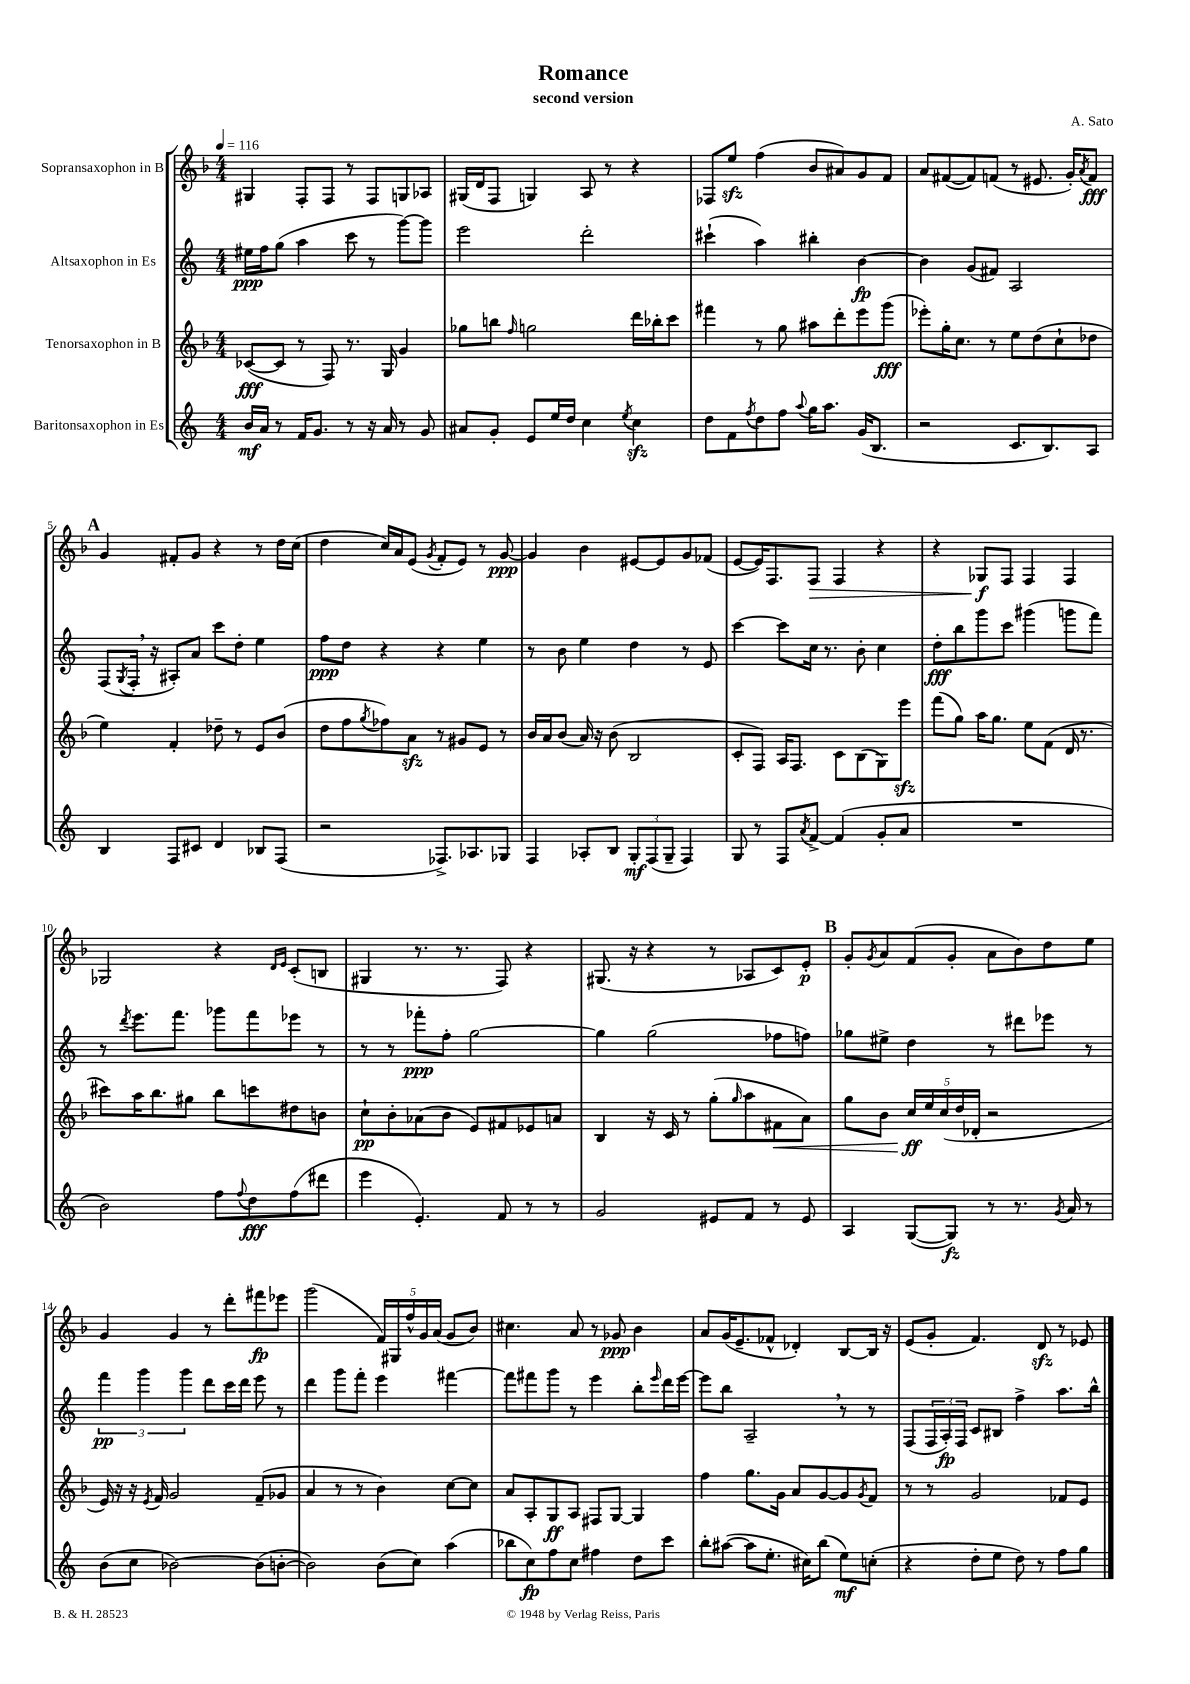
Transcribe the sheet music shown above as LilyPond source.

\header { title = "Romance" composer = "A. Sato" subtitle = "second version" }
<<
\new StaffGroup <<
\new Staff = "s0" \with { instrumentName = "Sopransaxophon in B" } {
    \clef treble \key f \major \numericTimeSignature \time 4/4 \tempo 4 = 116
    gis4 f8-. f8 r8 f8 g8 aes8 |
    gis16( d'16 f8 g4) a8 r8 r4 |
    fes8 e''8\sfz f''4( bes'8 ais'8) g'8 f'8 |
    a'8 fis'8~( fis'8) f'8( r8 eis'8. g'16-.) \acciaccatura { a'8 } f'8\fff |
    \mark \markup { \bold "A" } g'4 fis'8-. g'8 r4 r8 d''16 c''16( |
    d''4 c''16) a'16 e'8( \acciaccatura { g'8 } f'8-. e'8) r8 g'8~\ppp |
    g'4 bes'4 eis'8~ eis'8 g'8 fes'8( |
    e'8~ e'16) f8. f8\> f4 r4 |
    r4 ges8\f\! f8 f4 f4 |
    ges2 r4 \grace { d'16 e'16 } c'8-.( b8 |
    gis4 r8. r8. f8) r4 |
    gis8.( r16 r4 r8 aes8 c'8) e'8-.\p |
    \mark \markup { \bold "B" } g'8-. \acciaccatura { g'8 } a'8 f'8( g'8-. a'8 bes'8) d''8 e''8 |
    g'4 g'4 r8 d'''8-. fis'''8\fp ees'''8 |
    g'''2( \tuplet 5/4 { f'16) gis16 f''16-^ g'16 a'16( } g'8 bes'8) |
    cis''4. a'8 r8 ges'8\ppp bes'4 |
    a'8 g'16( e'8.-- fes'8-^ des'4-.) bes8~ bes16 r16 |
    e'8( g'8-. f'4.) d'8\sfz r8 ees'8 \bar "|." |
}
\new Staff = "s1" \with { instrumentName = "Altsaxophon in Es" } {
    \clef treble \key c \major \numericTimeSignature \time 4/4
    eis''16\ppp f''16 g''8( a''4 c'''8 r8 g'''8~) g'''8 |
    e'''2 d'''2-. |
    cis'''4-!( a''4) bis''4-. b'4~\fp |
    b'4 g'8( fis'8) a2 |
    \mark \markup { \bold "A" } f8( \acciaccatura { g8 } f16-. \breathe r16 ais8-.) a'8 c'''8 d''8-. e''4 |
    f''8\ppp d''8 r4 r4 e''4 |
    r8 b'8 e''4 d''4 r8 e'8 |
    c'''4~ c'''8 c''16 r8. b'8-. c''4 |
    d''8-.\fff b''8 g'''8 c'''8 gis'''4( g'''8 f'''8) |
    r8 \acciaccatura { d'''8 } e'''8. f'''8. ges'''8 f'''8 ees'''8 r8 |
    r8 r8 fes'''8-.\ppp f''8-. g''2~ |
    g''4 g''2( fes''8 f''8) |
    \mark \markup { \bold "B" } ges''8 eis''8-> d''4 r8 dis'''8 ees'''8 r8 |
    \tuplet 3/2 { f'''4\pp g'''4 g'''4 } d'''8 c'''16 d'''16 e'''8 r8 |
    d'''4 g'''8 f'''8-. e'''4 fis'''4~ |
    fis'''8 fis'''8 g'''8 r8 e'''4 b''8-. \grace { e'''16 } d'''16 e'''16~ |
    e'''8 b''8 a2-- \breathe r8 r8 |
    f8( \tuplet 3/2 { f16 a16-.\fp) f16 } c'8 bis8 f''4-> a''8. b''16-^ \bar "|." |
}
\new Staff = "s2" \with { instrumentName = "Tenorsaxophon in B" } {
    \clef treble \key f \major \numericTimeSignature \time 4/4
    ces'8~\fff( ces'8 r8 f8) r8. g16 g'4 |
    ges''8 b''8 \grace { f''16 } g''2 d'''16 bes''16-. c'''8 |
    fis'''4 r8 g''8 ais''8 d'''8-. e'''8 g'''8\fff( |
    ees'''8-.) g''16-. c''8. r8 e''8 d''8( c''8-! des''8 |
    \mark \markup { \bold "A" } e''4) f'4-. des''8-- r8 e'8 bes'8( |
    d''8 f''8 \acciaccatura { g''8 } fes''8) a'8\sfz r8 gis'8 e'8 r8 |
    bes'16 a'16 bes'8( a'16) r16 bes'8( bes2 |
    c'8-. f8) a16 f8. c'8 bes8( g8) e'''8\sfz |
    f'''8( g''8) a''16 g''8. e''8 f'8( d'16 r8. |
    cis'''8) a''16 bes''8. gis''8 bes''8 c'''8 dis''8 b'8 |
    c''8-!\pp bes'8-. aes'8( bes'8 e'8) fis'8 ees'8 a'8 |
    bes4 r16 c'16 r8 g''8-.( \grace { g''16 } a''8 fis'8\< a'8) |
    \mark \markup { \bold "B" } g''8 bes'8 \tuplet 5/4 { c''16\ff\! e''16 c''16( d''16 des'16-. } r2 |
    e'16) r16 r16 \acciaccatura { e'8 } f'16 g'2 f'8--( ges'8 |
    a'4 r8 r8 bes'4) c''8~ c''8 |
    a'8 a8-. g8\ff a8 fis8 g8~ g4 |
    f''4 g''8. g'16 a'8 g'8~ g'8 \acciaccatura { g'8 } f'8 |
    r8 r8 g'2 fes'8 e'8 \bar "|." |
}
\new Staff = "s3" \with { instrumentName = "Baritonsaxophon in Es" } {
    \clef treble \key c \major \numericTimeSignature \time 4/4
    b'16\mf a'16 r8 f'16 g'8. r8 r16 a'16 r8 g'8 |
    ais'8 g'8-. e'8 e''16 d''16 c''4 \acciaccatura { e''8 } c''4\sfz |
    d''8 f'8 \acciaccatura { f''8 } d''8 f''8 \appoggiatura { a''8 } g''16 a''8. g'16( b8. |
    r2 c'8. b8.) a8 |
    \mark \markup { \bold "A" } b4 f8 cis'8 d'4 bes8 f8( |
    r2 fes8.->) aes8. ges8 |
    f4 aes8-. b8 \tuplet 3/2 { g8-.\mf f8( g8-- } f4) |
    g8 r8 f8 \acciaccatura { a'8 } f'8~-> f'4( g'8-. a'8 |
    R1 |
    b'2) f''8 \appoggiatura { f''8 } d''8\fff f''8( dis'''8 |
    e'''4 e'4.-.) f'8 r8 r8 |
    g'2 eis'8 f'8 r8 eis'8 |
    \mark \markup { \bold "B" } a4 g8~( g8\fz) r8 r8. \acciaccatura { g'8 } a'16 r8 |
    b'8( c''8 bes'2~) bes'8( b'8~-. |
    b'2) b'8( c''8) a''4( |
    bes''8 c''8\fp) f''8 c''8 fis''4 d''8 c'''8 |
    b''8-. ais''8~( ais''8 e''8.-. cis''16) b''8( e''8\mf) c''8-.( |
    r4 d''8-. e''8 d''8) r8 f''8 g''8 \bar "|." |
}
>>
>>
